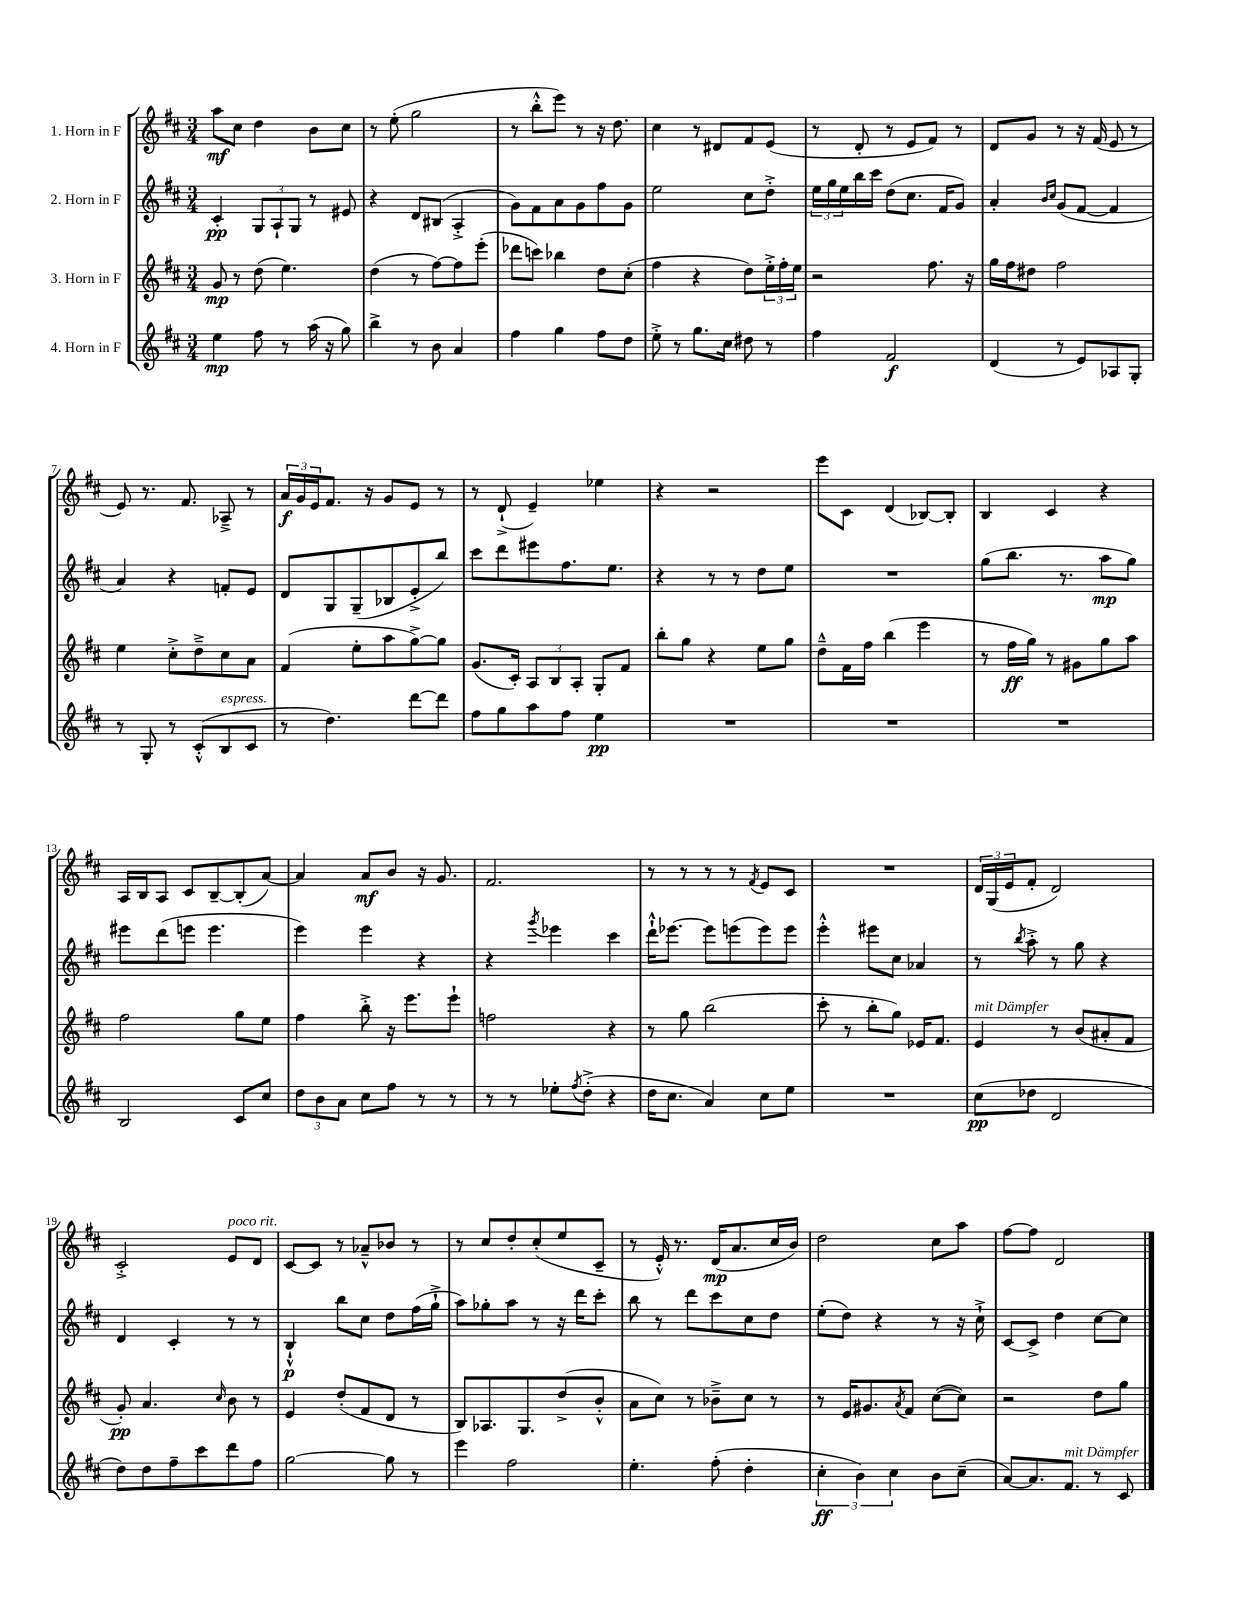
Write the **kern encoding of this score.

**kern	**kern	**kern	**kern
*staff4	*staff3	*staff2	*staff1
*clefG2	*clefG2	*clefG2	*clefG2
*k[f#c#]	*k[f#c#]	*k[f#c#]	*k[f#c#]
*M3/4	*M3/4	*M3/4	*M3/4
4ee	8g	4c#'	8aa
.	8r	.	8cc#
8ff#	(8dd	12G	4dd
.	.	12A`	.
8r	4.ee)	.	.
.	.	12G	.
(16aa	.	8r	8b
16r	.	.	.
8gg)	.	8e#	8cc#
=	=	=	=
4bb^	(4dd	4r	8r
.	.	.	(8ee'
8r	8r	8d	2gg
8b	[8ff#)	(8B#	.
4a	8ff#]	4A'^	.
.	(8eee'	.	.
=	=	=	=
4ff#	8ddd-	8g)	8r
.	8ccc)	8f#	8bb'^^
4gg	4bb-	8a	8eee)
.	.	8g	8r
8ff#	8dd	8ff#	16r
.	.	.	8.dd
8dd	(8cc#'	8g	.
=	=	=	=
8ee'^	4ff#	2ee	4cc#
8r	.	.	.
8.gg	4r	.	8r
.	.	.	8d#
16cc#	.	.	.
8dd#	8dd)	8cc#	8f#
8r	24ee'^	8dd'^	(8e
.	24ff#'	.	.
.	24ee	.	.
=	=	=	=
4ff#	2r	24ee	8r
.	.	24gg	.
.	.	24ee	.
.	.	16bb	8d'
.	.	16ccc#	.
2f#	.	(8dd	8r
.	.	8.cc#	8e
.	8.ff#	.	8f#)
.	.	16f#	.
.	.	8g)	8r
.	16r	.	.
=	=	=	=
(4d	16gg	4a'	8d
.	16ff#	.	.
.	8dd#	.	8g
.	.	16qqb	.
.	.	16qqcc#	.
8r	2ff#	(8g	8r
8e)	.	[8f#	16r
.	.	.	(16f#
8A-	.	4f#]	8e
8G'	.	.	8r
=	=	=	=
8r	4ee	4a)	8e)
8G'	.	.	8.r
8r	8cc#'^	4r	.
.	.	.	8.f#
(8c#'^^	8dd~^	.	.
8B	8cc#	8f'	8A-~^
8c#	8a	8e	8r
=	=	=	=
8r	(4f#	8d	24a
.	.	.	24g
.	.	.	24e
4.dd)	.	8G	8.f#
.	8ee'	(8G~	.
.	.	.	16r
.	8aa	8B-	8g
[8ddd	[8gg^)	8e'^	8e
8ddd]	8gg]	8bb)	8r
=	=	=	=
8ff#	(8.g	8ccc#	8r
8gg	.	8ddd	(8d`^
.	16c#')	.	.
8aa	12A	8eee#	4e~)
.	12B	.	.
8ff#	.	8.ff#	.
.	12A'	.	.
4ee	8G'	.	4ee-
.	.	8.ee	.
.	8f#	.	.
=	=	=	=
2.r	8bb'	4r	4r
.	8gg	.	.
.	4r	8r	2r
.	.	8r	.
.	8ee	8dd	.
.	8gg	8ee	.
=	=	=	=
2.r	8dd~^^	2.r	8eee
.	16f#	.	8c#
.	16ff#	.	.
.	(4bb	.	(4d
.	4eee	.	[8B-)
.	.	.	8B-']
=	=	=	=
2.r	8r	(8gg	4B
.	16ff#	8.bb	.
.	16gg)	.	.
.	8r	.	4c#
.	.	8.r	.
.	8g#	.	.
.	8gg	8aa	4r
.	8aa	8gg)	.
=	=	=	=
2B	2ff#	8eee#	16A
.	.	.	16B
.	.	(8ddd	8A
.	.	8eee	8c#
.	.	4.eee	[8B~
8c#	8gg	.	(8B']
8cc#	8ee	.	[8a)
=	=	=	=
12dd	4ff#	4eee)	4a]
12b	.	.	.
12a	.	.	.
8cc#	8bb'^	4eee	8a
8ff#	16r	.	8b
.	8.eee	.	.
8r	.	4r	16r
.	.	.	8.g
8r	8eee`	.	.
=	=	=	=
8r	2ff	4r	2.f#
8r	.	.	.
.	.	8qggg	.
8ee-'	.	4eee-	.
8qff#	.	.	.
(8dd'^	.	.	.
4r	4r	4ccc#	.
=	=	=	=
16dd	8r	16ddd`^^	8r
8.cc#	.	[8.eee-	.
.	8gg	.	8r
4a)	(2bb	8eee-]	8r
.	.	(8eee	8r
.	.	.	8qf#
8cc#	.	8eee)	8e
8ee	.	8eee	8c#
=	=	=	=
2.r	8ccc#'	4eee'^^	2.r
.	8r	.	.
.	8bb'	8eee#	.
.	8gg)	8cc#	.
.	16e-	4a-	.
.	8.f#	.	.
=	=	=	=
(8cc#	4e	8r	24d
.	.	.	(24G
.	.	.	24e
.	.	8qbb	.
8dd-	.	8aa'^	8f#'
2d	8r	8r	2d)
.	(8b	8gg	.
.	8a#'	4r	.
.	8f#	.	.
=	=	=	=
8dd)	8g')	4d	2c#'^
8dd	4.a	.	.
8ff#~	.	4c#'	.
8ccc#	.	.	.
.	16qqcc#	.	.
8ddd	8b	8r	8e
8ff#	8r	8r	8d
=	=	=	=
[2gg	4e	4B`^^	[8c#
.	.	.	8c#]
.	(8dd'	8bb	8r
.	8f#	8cc#	8a-~^^
8gg]	8d	8dd	8b-
8r	8r	(16ff#	8r
.	.	16gg`^	.
=	=	=	=
4eee	8B)	8aa)	8r
.	8.A-	8gg-'	8cc#
2ff#	.	8aa	8dd'
.	8.G	.	.
.	.	8r	(8cc#'
.	(8dd^	16r	8ee
.	.	16ddd	.
.	8b'^^	8ccc#'	8c#~
=	=	=	=
4.ee'	8a	8bb	8r
.	8cc#)	8r	16e'^^)
.	.	.	8.r
.	8r	8ddd	.
(8ff#'	8b-~^	8ccc#	(16d
.	.	.	8.a
4dd'	8cc#	8cc#	.
.	8r	8dd	16cc#
.	.	.	16b)
=	=	=	=
6cc#'	8r	(8ee'	2dd
.	16e	8dd)	.
6b)	.	.	.
.	8.g#	.	.
.	.	4r	.
6cc#	.	.	.
.	8qa	.	.
.	8f#	.	.
8b	([8cc#	8r	8cc#
(8cc#~	8cc#])	16r	8aa
.	.	16cc#`^	.
=	=	=	=
[8a)	2r	[8c#	[8ff#
8.a]	.	8c#^]	8ff#]
.	.	4dd	2d
8.f#	.	.	.
8r	8dd	[8cc#	.
8c#	8gg	8cc#]	.
==	==	==	==
*-	*-	*-	*-
